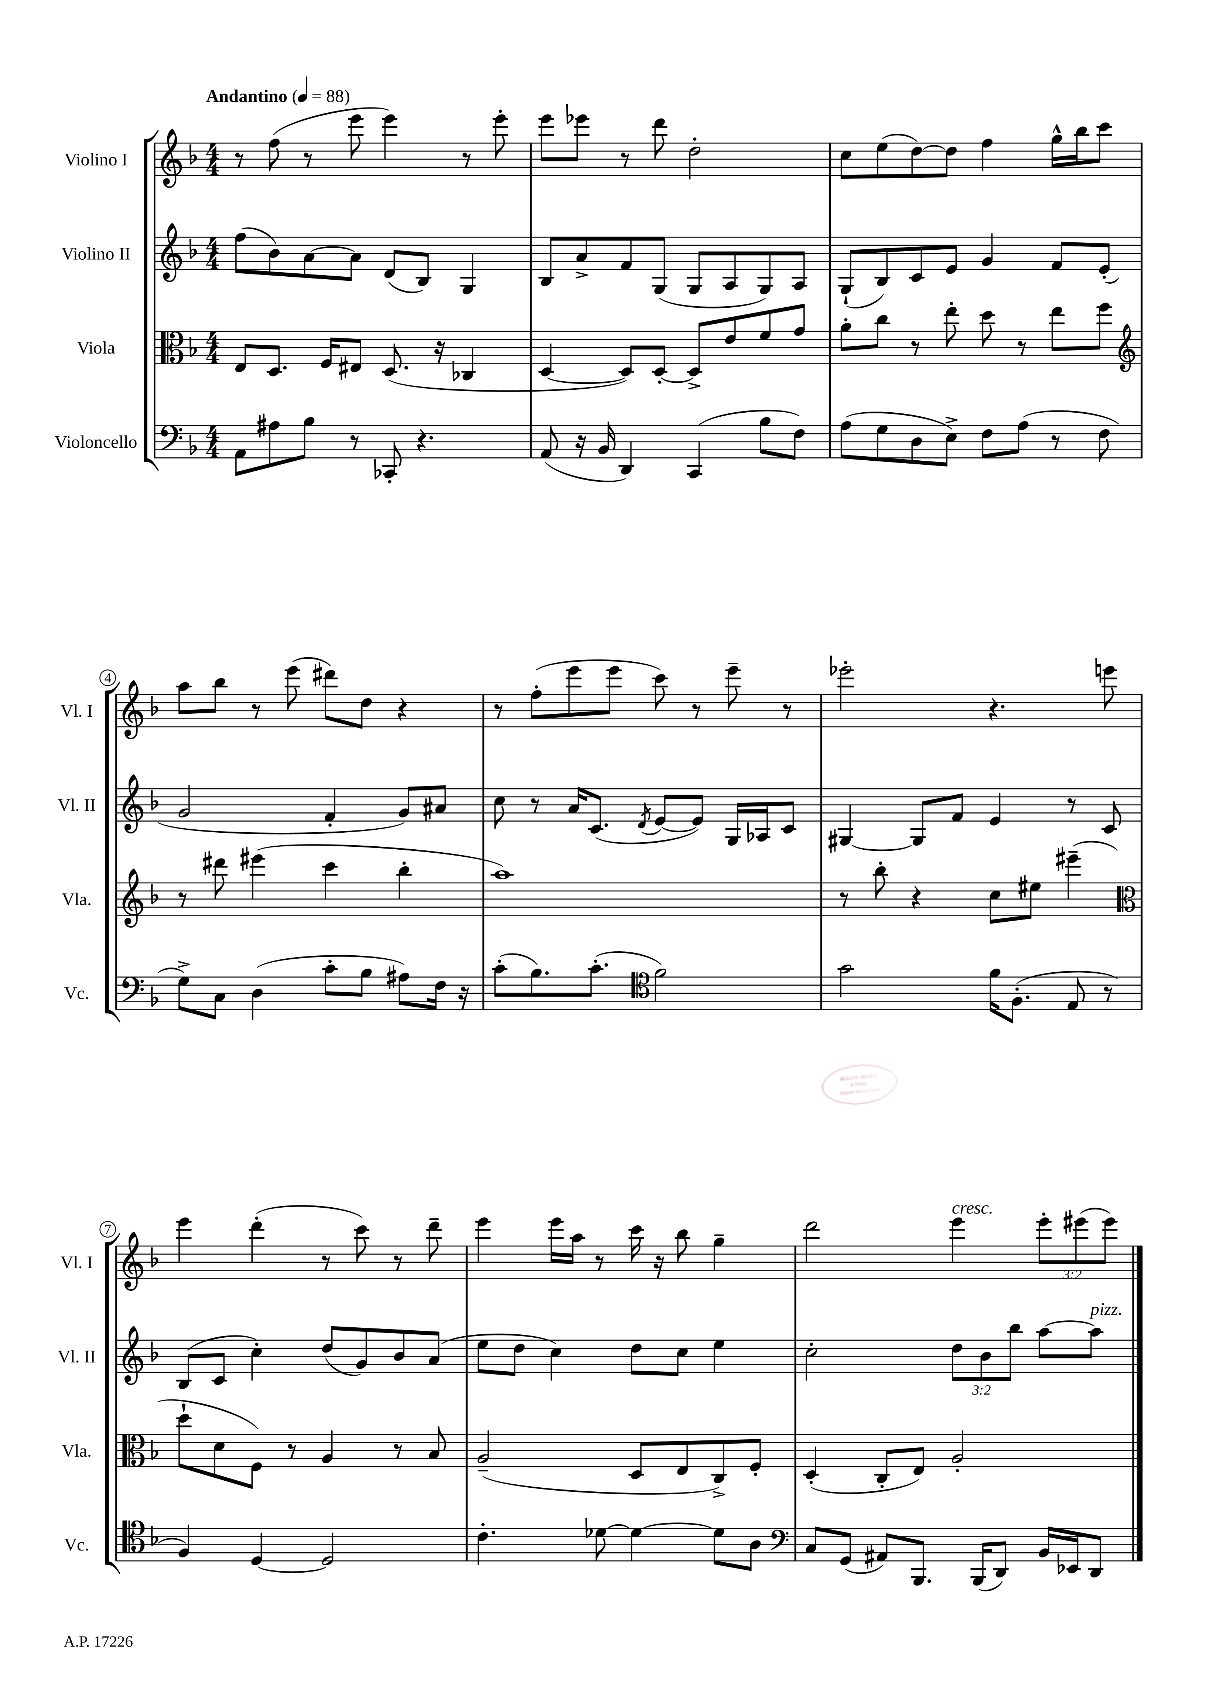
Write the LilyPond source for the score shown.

<<
\new StaffGroup <<
\new Staff = "s0" \with { instrumentName = "Violino I" shortInstrumentName = "Vl. I" } {
    \clef treble \key f \major \numericTimeSignature \time 4/4 \override Staff.TupletNumber.text = #tuplet-number::calc-fraction-text \tempo "Andantino" 4 = 88
    r8 f''8( r8 e'''8 e'''4) r8 e'''8-. |
    e'''8 ees'''8 r8 d'''8 d''2-. |
    c''8 e''8( d''8~) d''8 f''4 g''16-^ bes''16 c'''8 |
    a''8 bes''8 r8 e'''8( dis'''8) d''8 r4 |
    r8 f''8-.( e'''8 e'''8 c'''8) r8 e'''8-- r8 |
    ees'''2-. r4. e'''8 |
    e'''4 d'''4-.( r8 c'''8) r8 d'''8-- |
    e'''4 e'''16 a''16 r8 c'''16 r16 bes''8 g''4-- |
    d'''2 e'''4^\markup { \italic "cresc." } \tuplet 3/2 { e'''8-. eis'''8( eis'''8) } \bar "|." |
}
\new Staff = "s1" \with { instrumentName = "Violino II" shortInstrumentName = "Vl. II" } {
    \clef treble \key f \major \numericTimeSignature \time 4/4 \override Staff.TupletNumber.text = #tuplet-number::calc-fraction-text
    f''8( bes'8) a'8~ a'8 d'8( bes8) g4 |
    bes8 a'8-> f'8 g8( g8 a8 g8) a8 |
    g8-!( bes8) c'8 e'8 g'4 f'8 e'8-.( |
    g'2 f'4-. g'8) ais'8 |
    c''8 r8 a'16 c'8.( \acciaccatura { d'8 } e'8~ e'8) g16 aes16 c'8 |
    gis4~ gis8 f'8 e'4 r8 c'8 |
    bes8( c'8 c''4-.) d''8( g'8) bes'8 a'8( |
    e''8 d''8 c''4) d''8 c''8 e''4 |
    c''2-. \tuplet 3/2 { d''8 bes'8 bes''8 } a''8~ a''8^\markup { \italic "pizz." } \bar "|." |
}
\new Staff = "s2" \with { instrumentName = "Viola" shortInstrumentName = "Vla." } {
    \clef alto \key f \major \numericTimeSignature \time 4/4
    e8 d8. f16 eis8 d8.( r16 ces4 |
    d4~ d8) d8~-. d8-> e'8 f'8 g'8 |
    a'8-. c''8 r8 e''8-. d''8 r8 e''8 f''8 |
    \clef treble r8 dis'''8 eis'''4( c'''4 bes''4-. |
    a''1) |
    r8 bes''8-. r4 c''8 eis''8 eis'''4--( |
    \clef alto d''8-! d'8 f8) r8 a4 r8 bes8 |
    a2--( d8 e8 c8->) f8-. |
    d4-.( c8-. e8) a2-. \bar "|." |
}
\new Staff = "s3" \with { instrumentName = "Violoncello" shortInstrumentName = "Vc." } {
    \clef bass \key f \major \numericTimeSignature \time 4/4
    a,8 ais8 bes8 r8 ces,8-. r4. |
    a,8( r16 bes,16 d,4) c,4( bes8 f8) |
    a8( g8 d8 e8->) f8 a8( r8 f8 |
    g8->) c8 d4( c'8-. bes8 ais8) f16 r16 |
    c'8-.( bes8.) c'8.-.( \clef tenor f'2) |
    g'2 f'16 f8.-.( e8 r8 |
    f4) d4~ d2 |
    c'4.-. des'8~ des'4~ des'8 a8 |
    \clef bass c8 g,8( ais,8) bes,,8. bes,,16( d,8) bes,16 ees,16 d,8 \bar "|." |
}
>>
>>
\layout { \context { \Score \override BarNumber.stencil = #(make-stencil-circler 0.1 0.3 ly:text-interface::print) } }
